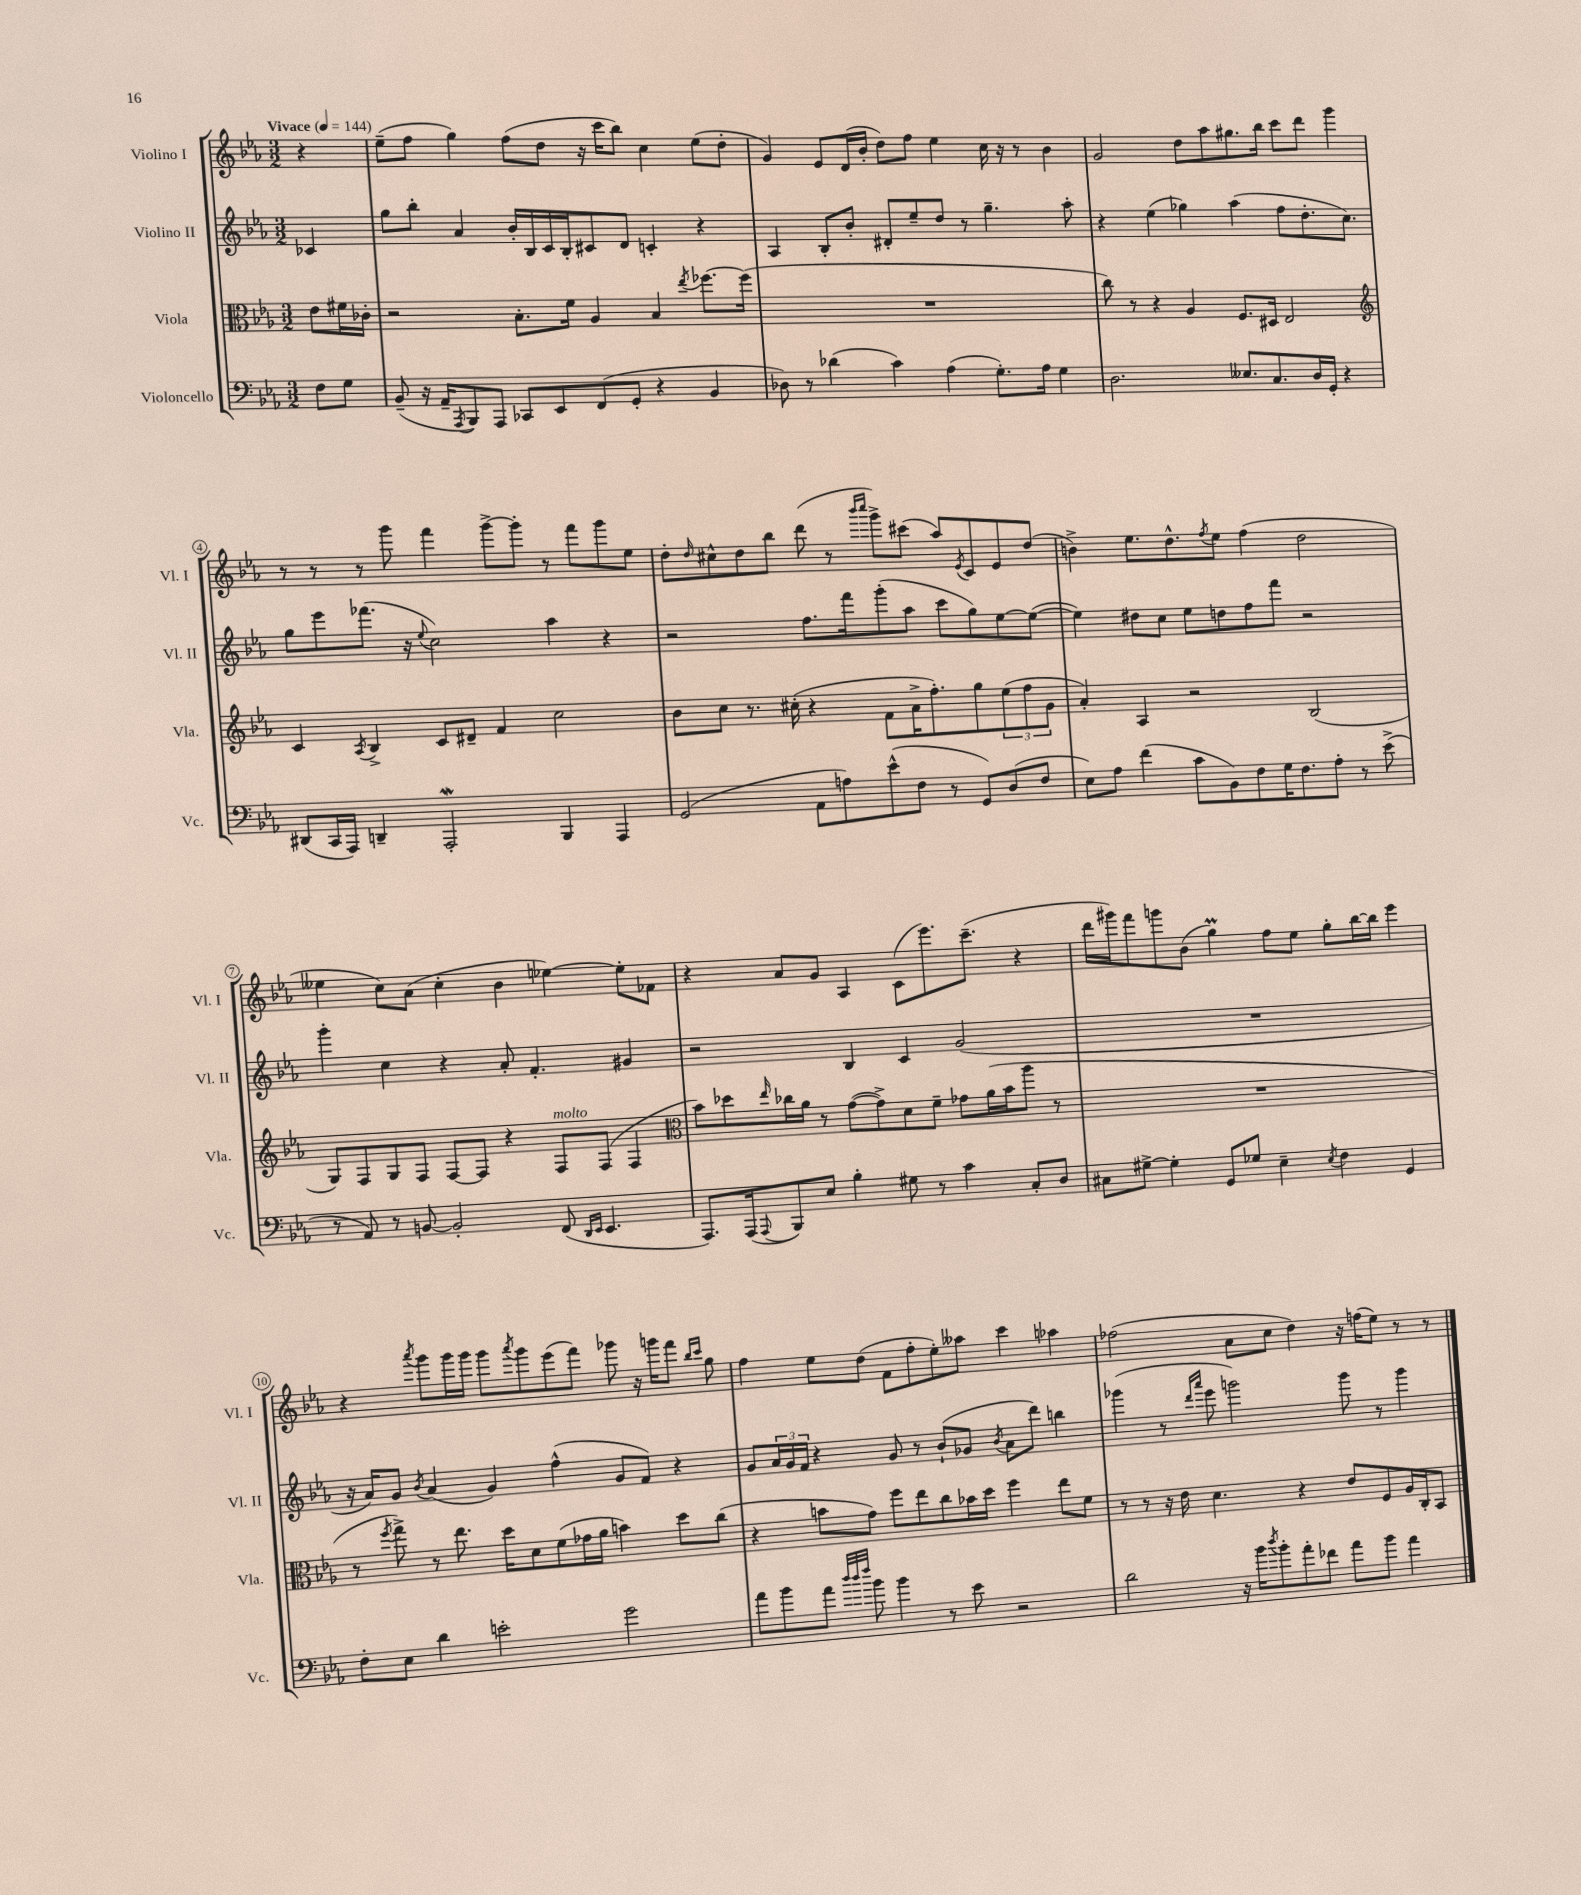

**kern	**kern	**kern	**kern
*staff4	*staff3	*staff2	*staff1
*clefF4	*clefC3	*clefG2	*clefG2
*k[b-e-a-]	*k[b-e-a-]	*k[b-e-a-]	*k[b-e-a-]
*M3/2	*M3/2	*M3/2	*M3/2
*MM144	*MM144	*MM144	*MM144
8F	8e-	4c-	4r
8G	16f#	.	.
.	16c-'	.	.
=	=	=	=
(8BB-~	2r	8gg	(8ee-~
16r	.	8bb-'	8ff
16AA-~	.	.	.
8qAAA-	.	.	.
8BBB-)	.	4a-	4gg)
8AAA-	.	.	.
8CC-	8.B-'	16b-'	(8ff
.	.	16B-	.
8EE-	.	16c	8dd
.	16f	16B-'	.
(8FF	4A-	8c#	16r
.	.	.	16ccc
8GG'	.	8d	8bb-)
4r	4B-	4c'	4cc
.	8qee-	.	.
4BB-	[8.ff-	4r	(8ee-
.	.	.	8dd'
.	(16ff-]	.	.
=	=	=	=
8D-)	1.r	4A-	4g)
8r	.	.	.
(4d-	.	8B-'	8e-
.	.	8b-'	(16d
.	.	.	16b-'
4c)	.	8d#'	8dd)
.	.	8ee-~	8ff
(4A-	.	8dd	4ee-
.	.	8r	.
8.G')	.	4.gg~	16cc
.	.	.	16r
.	.	.	8r
16A-	.	.	.
4G	.	.	4b-
.	.	8aa-'	.
=	=	=	=
2.D	8cc)	4r	2g
.	8r	.	.
.	4r	(4ee-	.
.	4A-	4gg-)	8dd
.	.	.	8aa-
8.E--	8.F	(4aa-	8.gg#
8.C	16D#	.	16bb-
.	2E-	8ff	8ccc
16D	.	8.dd'	8ddd
16GG'	.	.	.
4r	.	.	4ggg
.	.	8.cc)	.
=	=	=	=
*	*clefG2	*	*
(8DD#	4c	8gg	8r
16CC	.	8eee-	8r
16AAA-)	.	.	.
.	8qA-	.	.
4DD~	4B-^	(8.fff-	8r
.	.	.	8ggg
.	.	16r	.
.	.	8qqee-	.
2AAA-'	8c	2cc)	4fff
.	8d#~	.	.
.	4f	.	[8ggg^
.	.	.	8ggg']
4BBB-	2cc	4aa-	8r
.	.	.	8fff
4AAA-	.	4r	8ggg
.	.	.	8ee-
=	=	=	=
(2GG	8b-	2r	8dd'
.	.	.	16qqdd
.	8cc	.	8cc#^^
.	8.r	.	8dd
.	.	.	8bb-
.	(16cc#'	.	.
8AA-	4r	8.ff	(8ddd
8A)	.	.	8r
.	.	16fff	.
.	.	.	16qqbbb-
.	.	.	16qqcccc
(8e-^^	8f	(8ggg'	8ggg^)
8F	16a-^	8aa-	(8ccc#
.	8.ff')	.	.
8r	.	8ccc	8aa-)
.	.	.	8qe-
8GG)	8gg	8gg)	8c
(8D	(12ee-	[8ee-	8e-
.	12ff	.	.
8F	.	(8ee-_	(8dd
.	12g	.	.
=	=	=	=
8E-)	4a-')	4ee-])	4b^)
8A-	.	.	.
(4f	4A-	8dd#	8.ee-
.	.	8cc	.
.	.	.	8.dd^^
8c	2r	8ee-	.
.	.	.	8qff
8BB-)	.	8dd	8ee-
8F	.	8ff	(4ff
16G	.	8fff	.
8.F	.	.	.
.	(2B-	2r	2dd
8A-'	.	.	.
8r	.	.	.
(8e-^	.	.	.
=	=	=	=
8r	8G)	4ggg'	4ee--
8AA-)	8F	.	.
8r	8G	4cc	8cc)
[8BB	8F	.	(8a-
2BB']	[8F	4r	4cc'
.	8F]	.	.
.	4r	8a-'	4b-
.	.	4.f'	.
(8FF	8F	.	[4ee-)
16qqDD	.	.	.
16qqEE-	.	.	.
4.EE-	(8F	.	.
.	4F	4g#	8ee-']
.	.	.	8f-
=	=	=	=
*	*clefC3	*	*
8.AAA-)	8b-)	2r	4r
.	8dd-	.	.
(16AAA-	.	.	.
8qqAAA-	16qqee-	.	.
8BBB-)	16cc-	.	8a-
.	16a-	.	.
8E-	8r	.	8g
4B-'	([8g	4B-	4A-
.	8g^])	.	.
8G#	8d	4c	(8c
8r	8f~	.	8.eee-)
4c	8g-	(2g	.
.	.	.	(8.ccc~
.	(16a-	.	.
.	16b-	.	.
8C'	8aa-	.	4r
8D	8r	.	.
=	=	=	=
8C#	1.r	1.r	16ddd
.	.	.	16ggg#)
[8G#^	.	.	8fff
4G#']	.	.	8ggg
.	.	.	(8b-
8GG	.	.	4gg)
8G-	.	.	.
4E-~	.	.	8ff
.	.	.	8ee-
8qE-	.	.	.
4F	.	.	8gg'
.	.	.	[16bb-
.	.	.	16bb-]
4GG	.	.	4eee-
=	=	=	=
8F'	8r	16r	4r
.	.	16a-)	.
.	8qff	.	.
8E-	8gg^)	8g	.
.	.	8qb-	8qaaa-
4d	8r	(4a-	8ggg
.	8.ee-	.	16ggg
.	.	.	16ggg
2e'	.	4g)	8ggg
.	16dd	.	.
.	.	.	8qaaa-
.	8d	.	8ggg
.	(8f	(4ff^^	(8eee-
.	16g-	.	8fff)
.	16a-	.	.
2g	4b)	8g	8ggg-
.	.	8f)	16r
.	.	.	16ggg
.	8dd	4r	8fff
.	.	.	16qqbb-
.	.	.	16qqccc
.	(8cc	.	8gg
=	=	=	=
8a-	4r	8g	4ff
8b-	.	24a-	.
.	.	24g	.
.	.	24f	.
8a-	8b	4r	8ee-
32qqdd	.	.	.
32qqdd	.	.	.
32qqff	.	.	.
8b-	8g)	.	(8dd
4b-	8ff	8g	8f
.	8ee-	8r	8ff'
8r	8cc	(8b-`	8ee-')
8e-	16b-	8g-	8aa--
.	16dd	.	.
.	.	8qb-	.
2r	4ff	8a-	4ccc
.	.	8ddd)	.
.	8ee-	4bb	4aa-
.	8f	.	.
=	=	=	=
2d	8r	(4ggg-	(2ff-
.	8r	.	.
.	16r	8r	.
.	16e-	.	.
.	.	16qqddd	.
.	.	16qqaaa-	.
.	4.d	8eee-	.
16r	.	2ggg)	8a-
16b-	.	.	.
8qdd	.	.	.
8b-'	.	.	8cc
8a-'	4r	.	4dd)
8f-	.	.	.
8a-	8e-	8ggg	16r
.	.	.	(16ff
8b-	8F	8r	8ee-)
4a-	16A-	4ggg	8r
.	16C'	.	.
.	8BB-	.	8r
==	==	==	==
*-	*-	*-	*-
